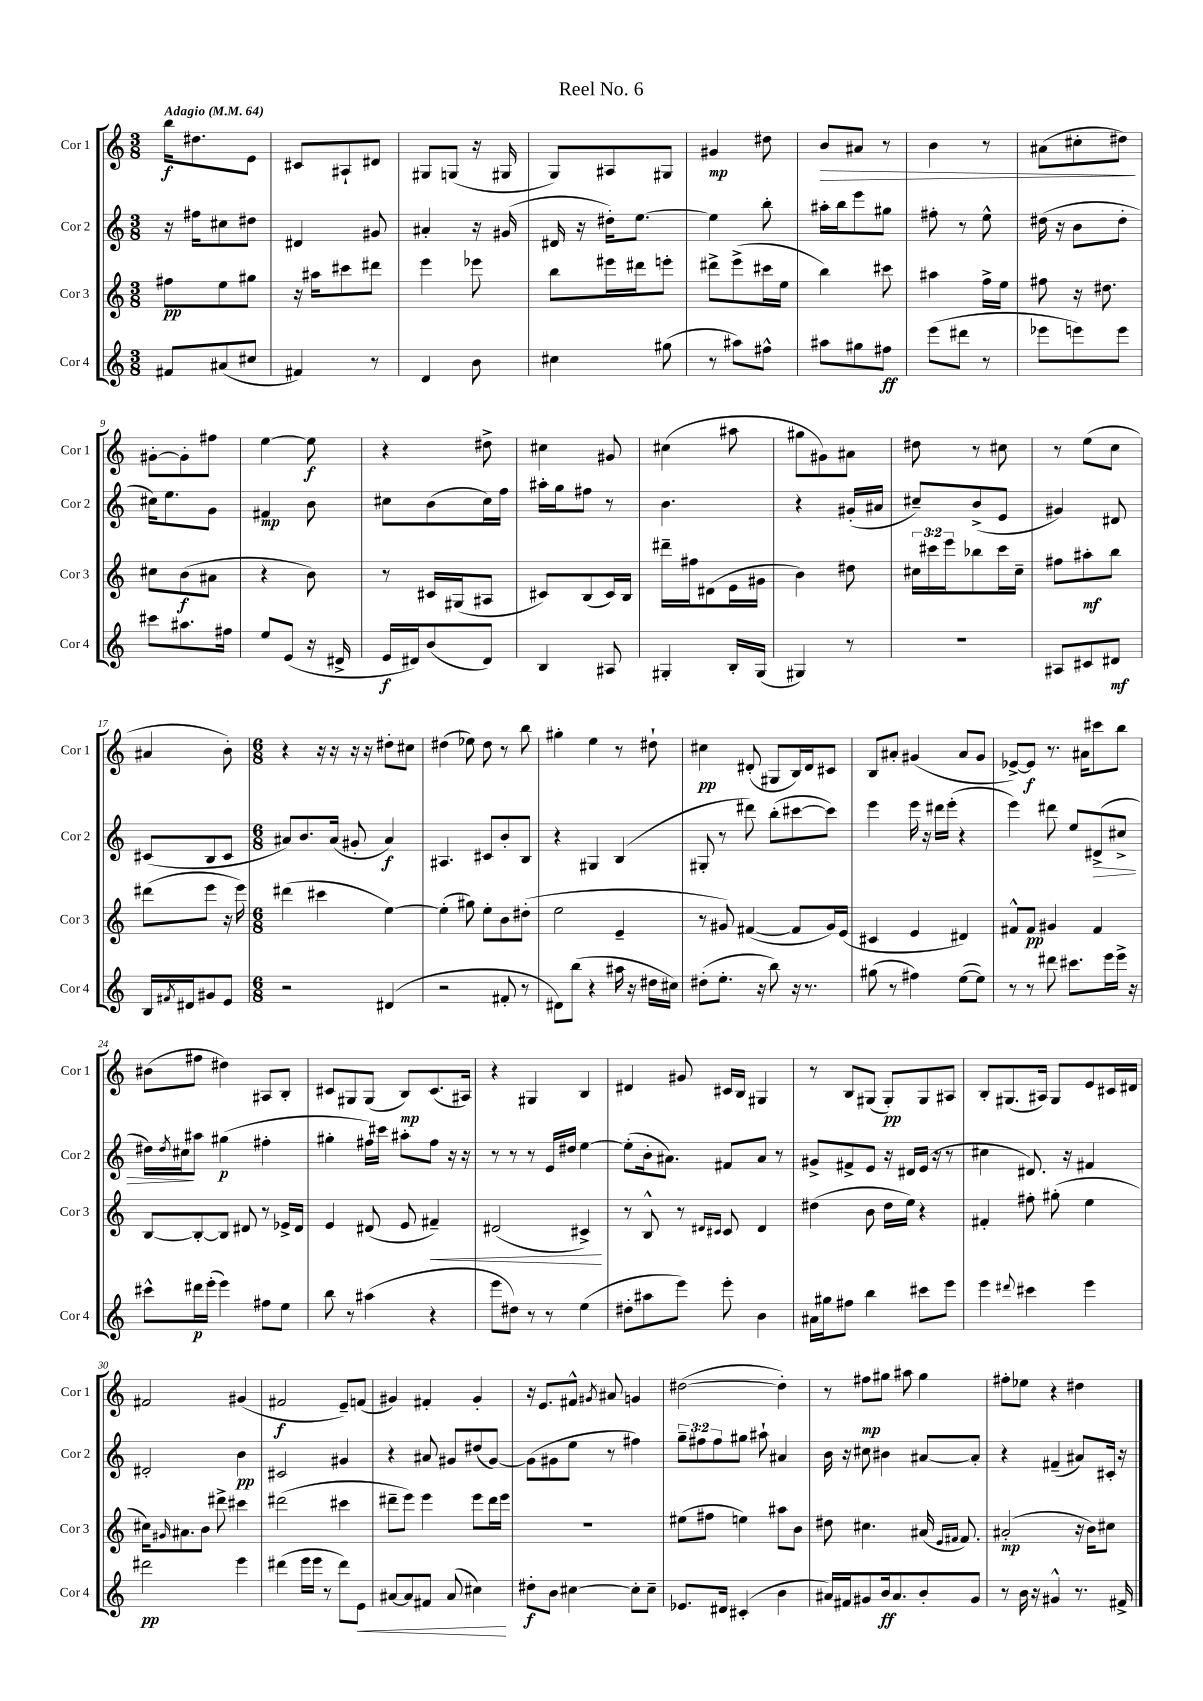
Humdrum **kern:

**kern	**dynam	**kern	**dynam	**kern	**dynam	**kern	**dynam
*part4	*part4	*part3	*part3	*part2	*part2	*part1	*part1
*staff4	*staff4	*staff3	*staff3	*staff2	*staff2	*staff1	*staff1
*I"Cor 4	*	*I"Cor 3	*	*I"Cor 2	*	*I"Cor 1	*
*I'Cor 4	*	*I'Cor 3	*	*I'Cor 2	*	*I'Cor 1	*
*clefG2	*	*clefG2	*	*clefG2	*	*clefG2	*
*k[]	*	*k[]	*	*k[]	*	*k[]	*
*M3/8	*	*M3/8	*	*M3/8	*	*M3/8	*
*MM64	*	*MM64	*	*MM64	*	*MM64	*
=1	=1	=1	=1	=1	=1	=1	=1
!	!	!	!	!	!	!LO:TX:a:B:t=Adagio	!
8f#X/L	.	8ff#X\L	pp	16r	.	16bb\KL	f
.	.	.	.	16ff#X\KL	.	8.dd#X\	.
(8a#X/	.	8ee\	.	8cc#X\	.	.	.
8cc#X/J	.	8gg#X\J	.	8dd#X\J	.	8e\J	.
=2	=2	=2	=2	=2	=2	=2	=2
4f#X/)	.	16r	.	4d#X/	.	8c#X/L	.
.	.	16aa#X\KL	.	.	.	.	.
.	.	8ccc#X\	.	.	.	8A#X`/	.
8r	.	8ddd#X\J	.	8g#X/	.	8d#X/J	.
=3	=3	=3	=3	=3	=3	=3	=3
4d/	.	4eee\	.	4a#X'/	.	8G#X/L	.
.	.	.	.	.	.	(8Gn/J	.
8b\	.	8eee-X\	.	16r	.	16r	.
.	.	.	.	(16g#X/	.	16G#X/	.
=4	=4	=4	=4	=4	=4	=4	=4
4cc#X\	.	8bb\L	.	16d#X/	.	8G/L)	.
.	.	.	.	16r	.	.	.
.	.	16eee#X\L	.	16dd#X'\KL)	.	8A#X/	.
.	.	16ddd#X\J	.	[8.ee\J	.	.	.
(8gg#X\	.	8eeen'\J	.	.	.	8G#X/J	.
=5	=5	=5	=5	=5	=5	=5	=5
8r	.	8ddd#X^\L	.	4ee\]	.	4g#X/	mp
8aa#X\L)	.	(8eee^\	.	.	.	.	.
8ff#X^^\J	.	16ccc#X\L	.	8bb'\	.	8dd#X\	.
.	.	16ee\JJ	.	.	.	.	.
=6	=6	=6	=6	=6	=6	=6	=6
!	!	!	!	!	!	!	!LO:HP:b
8aa#X\L	.	4bb\)	.	16aa#X'\LL	.	8b/L	>
.	.	.	.	16bb\J	.	.	.
8gg#X\	.	.	.	8eee\	.	8a#X/J	.
8ff#X\J	ff	8ccc#X\	.	8gg#X\J	.	8r	.
=7	=7	=7	=7	=7	=7	=7	=7
(8eee\L	.	4aa#X\	.	8ff#X'\	.	4b\	.
8ddd#X\J	.	.	.	8r	.	.	.
8r	.	16ff^\LL	.	8ee^^\	.	8r	.
.	.	16ee\JJ	.	.	.	.	.
=8	=8	=8	=8	=8	=8	=8	=8
8eee-X\L	.	8ff#X\	.	(16dd#X\	.	(8a#X\L	.
.	.	.	.	16r	.	.	.
8eeen\)	.	16r	.	8b\L	.	8cc#X'\	.
.	.	8.dd#X\	.	.	.	.	.
8eee\J	.	.	.	8dd#'\J	.	8dd#X\J)	.
.	.	.	.	.	.	.	]
!!LO:LB:g=z
=9	=9	=9	=9	=9	=9	=9	=9
8ccc#X\L	.	8cc#X\L	.	16cc#X\KL)	.	[8g#X'\L	.
.	.	.	.	8.ee\	.	.	.
8.aa#X\	.	(8b\	f	.	.	8g#'\]	.
.	.	8a#X\J	.	8g\J	.	8ff#X\J	.
16ff#X\Jk	.	.	.	.	.	.	.
=10	=10	=10	=10	=10	=10	=10	=10
8ee/L	.	4r	.	4f#X/	mp	[4ee\	.
(8e/J	.	.	.	.	.	.	.
16r	.	8b\)	.	8b\	.	8ee\]	f
16d#X^/	.	.	.	.	.	.	.
=11	=11	=11	=11	=11	=11	=11	=11
16e/LL	f	8r	.	8cc#X\L	.	4r	.
16d#X/J)	.	.	.	.	.	.	.
(8b/	.	16c#X/LL	.	(8b\	.	.	.
.	.	(16G#X/J	.	.	.	.	.
8d#/J)	.	8A#X/J	.	16cc#\L)	.	8dd#X^\	.
.	.	.	.	16ff\JJ	.	.	.
=12	=12	=12	=12	=12	=12	=12	=12
4B/	.	8c#X/L)	.	16aa#X'\LL	.	4cc#X\	.
.	.	.	.	16gg\J	.	.	.
.	.	(8B/	.	8ff#X\J	.	.	.
8A#X/	.	16c#/L)	.	8r	.	8g#X/	.
.	.	16B/JJ	.	.	.	.	.
=13	=13	=13	=13	=13	=13	=13	=13
4G#X'/	.	16ddd#X~\LL	.	4.b\	.	(4cc#X\	.
.	.	16ff#X\J	.	.	.	.	.
.	.	(8d#X\	.	.	.	.	.
16B'/LL	.	16e\L	.	.	.	8aa#X\	.
(16G#/JJ	.	16g#X\JJ	.	.	.	.	.
=14	=14	=14	=14	=14	=14	=14	=14
4G#X/)	.	4b\)	.	4r	.	8gg#X\L	.
.	.	.	.	.	.	8g#X\)	.
8r	.	8dd#X\	.	(16g#X'/LL	.	8a#X\J	.
.	.	.	.	16a#X/JJ	.	.	.
=15	=15	=15	=15	=15	=15	=15	=15
4.r	.	24cc#X\LL	.	8cc#X~/L)	.	8dd#X\	.
.	.	24ccc#X\	.	.	.	.	.
.	.	24eee\J	.	.	.	.	.
.	.	8bb-X\	.	(8b^/	.	8r	.
.	.	16ccc#\L	.	8e/J	.	8cc#X\	.
.	.	16cc#~\JJ	.	.	.	.	.
=16	=16	=16	=16	=16	=16	=16	=16
8A#X/L	.	8ff#X\L	.	4g#X/)	.	8r	.
8c#X/	.	8aa#X'\	mf	.	.	(8ee\L	.
8d#X/J	mf	8bb\J	.	8d#X/	.	8cc\J	.
!!LO:LB:g=z
=17	=17	=17	=17	=17	=17	=17	=17
16B/LL	.	(8ddd#X\L	.	(8c#X/L	.	4a#X/	.
8qf#X/	.	.	.	.	.	.	.
16d#X/J	.	.	.	.	.	.	.
8g#X/	.	8eee\J	.	8B/	.	.	.
8e/J	.	16r	.	8c#/J	.	8b'\)	.
.	.	16eee\)	.	.	.	.	.
=18	=18	=18	=18	=18	=18	=18	=18
*M6/8	*	*M6/8	*	*M6/8	*	*M6/8	*
2r	.	(4ddd#X\	.	8a#X/L)	.	4r	.
.	.	.	.	8.b/	.	.	.
.	.	4ccc#X\	.	.	.	16r	.
.	.	.	.	(16a#/Jk	.	16r	.
.	.	.	.	8g#X'/	.	16r	.
.	.	.	.	.	.	16r	.
(4d#X/	.	[4ee\)	.	4a#/)	f	8dd#X'\L	.
.	.	.	.	.	.	8cc#X\J	.
=19	=19	=19	=19	=19	=19	=19	=19
2r	.	(4ee'\]	.	4.A#X/	.	(4dd#X\	.
.	.	8gg#X\)	.	.	.	8ee-X\)	.
.	.	8ee'\L	.	8c#X/L	.	8dd#\	.
8f#X'/	.	8b\	.	8b'/	.	8r	.
8r	.	(8dd#X'\J	.	8B/J	.	8bb\	.
=20	=20	=20	=20	=20	=20	=20	=20
8d#X\L)	.	2ee\	.	4r	.	4gg#X'\	.
(8bb\J	.	.	.	.	.	.	.
4r	.	.	.	4G#X/	.	4ee\	.
16aa#X\	.	4e~/	.	(4B/	.	8r	.
16r	.	.	.	.	.	.	.
16dd#X\LL	.	.	.	.	.	8dd#X`\	.
16cc#X\JJ)	.	.	.	.	.	.	.
=21	=21	=21	=21	=21	=21	=21	=21
(8dd#X'\L	.	8r	.	8G#X'/	.	4cc#X\	pp
8.ee'\J	.	8g#X/)	.	8r	.	.	.
.	.	([4f#X/	.	8ddd#X\)	.	(8d#X'/	.
16r	.	.	.	.	.	.	.
8bb\)	.	.	.	(8bb'\L	.	8G#X/L	.
16r	.	8f#/L]	.	[8ccc#X\	.	16B/L)	.
8.r	.	.	.	.	.	16d#/J	.
.	.	16g#/L)	.	8ccc#\J])	.	8c#X/J	.
.	.	(16e/JJ	.	.	.	.	.
=22	=22	=22	=22	=22	=22	=22	=22
(8gg#X\	.	4c#X/	.	4eee\	.	8B/L	.
8r	.	.	.	.	.	8a#X'/J	.
4ff#X\)	.	4e/	.	16eee\	.	(4g#X/	.
.	.	.	.	16r	.	.	.
.	.	.	.	16ddd#X\LL	.	.	.
.	.	.	.	(16eee'\JJ	.	.	.
([8ee\L	.	4d#X/)	.	4r	.	8a#/L	.
8ee\J])	.	.	.	.	.	8g#/J	.
=23	=23	=23	=23	=23	=23	=23	=23
8r	.	8f#X^^/L	.	4eee\)	.	[8e-X^/L)	.
8r	.	8f#/J	pp	.	.	8e-/J]	f
8ddd#X\	.	4g#X/	.	8ddd#X\	.	8.r	.
8.ccc#X\L	.	.	.	8ee/L	.	.	.
.	.	.	.	.	.	16a#X\KL	.
!	!	!	!	!	!LO:HP:b	!	!
.	.	4f#/	.	(8d#X^/	>	8ccc#X\	.
16eee\L	.	.	.	.	.	.	.
16eee^\JJ	.	.	.	8cc#X^/J	.	8bb\J	.
16r	.	.	.	.	.	.	.
!!LO:LB:g=z
=24	=24	=24	=24	=24	=24	=24	=24
8ccc#X^^\L	.	[8B/L	.	16dd#X\LL)	.	(8b#X\L	.
.	.	.	.	8qdd#/	.	.	.
.	.	.	.	16cc#X\J	.	.	.
16ddd#X\L	p	8B'/_	.	8aa#X\J	]	8ff#X\J	.
(16eee'\JJ	.	.	.	.	.	.	.
4eee\)	.	8B/J]	.	(4gg#X\	p	4dd#X\)	.
.	.	8d#X/	.	.	.	.	.
8ff#X\L	.	8r	.	4ff#X'\	.	8A#X/L	.
8ee\J	.	16e-X^/LL	.	.	.	8B'/J	.
.	.	16d#/JJ	.	.	.	.	.
=25	=25	=25	=25	=25	=25	=25	=25
8bb\	.	4e/	.	4gg#X'\	.	8c#X/L	.
8r	.	.	.	.	.	8G#X/	.
(4aa#X\	.	(8d#X/	.	16ff#X\LL)	.	(8G#/J	.
.	.	.	.	16ccc#X\JJ	.	.	.
.	.	8e/	.	8aa#X'\L	.	8B/L)	mp
!	!	!	!LO:HP:b	!	!	!	!
4r	.	4f#X~/)	<	8ff#\J	.	(8.c#/	.
.	.	.	.	16r	.	.	.
.	.	.	.	16r	.	16A#X/Jk)	.
=26	=26	=26	=26	=26	=26	=26	=26
8eee\L	.	(2d#X/	.	8r	.	4r	.
8dd#X\J)	.	.	.	8r	.	.	.
8r	.	.	.	8r	.	4G#X/	.
8r	.	.	.	16e/LL	.	.	.
.	.	.	.	16dd#X/JJ	.	.	.
(4ee\	.	4c#X^/)	.	[4ee\	.	4B/	.
.	.	.	[	.	.	.	.
=27	=27	=27	=27	=27	=27	=27	=27
8dd#X'\L	.	8r	.	(8ee'\L]	.	4d#X/	.
8aa#X\	.	8B^^/	.	16b'\k	.	.	.
.	.	.	.	8.a#X\J)	.	.	.
8eee\J)	.	8r	.	.	.	8g#X/	.
.	.	16qqd#X/LL	.	.	.	.	.
.	.	16qqc#X/JJ	.	.	.	.	.
8eee'\	.	8c#/	.	8f#X/L	.	16c#X/LL	.
.	.	.	.	.	.	16B/JJ	.
4b\	.	4d#/	.	8a#/J	.	4G#X/	.
.	.	.	.	8r	.	.	.
=28	=28	=28	=28	=28	=28	=28	=28
16a#X\LL	.	(4dd#X\	.	8g#X^/L	.	8r	.
16gg#X\J	.	.	.	.	.	.	.
8ff#X\J	.	.	.	8f#X^/	.	8B/L	.
4bb\	.	8b\	.	8e/J	.	(8G#X/J	.
.	.	16dd#\LL	.	16r	.	8G#'/L)	pp
.	.	16ee\JJ)	.	16d#X/LL	.	.	.
8ccc#X\L	.	4r	.	(16e/JJ	.	8G#/	.
.	.	.	.	16r	.	.	.
8eee\J	.	.	.	8r	.	8A#X/J	.
=29	=29	=29	=29	=29	=29	=29	=29
4eee\	.	4f#X'/	.	4cc#X\	.	8B'/L	.
.	.	.	.	.	.	(8.G#X/	.
8qqddd#X/	.	.	.	.	.	.	.
4ccc#X\	.	8ff#X'\	.	8.d#X/)	.	.	.
.	.	.	.	.	.	16A#X/Jk)	.
.	.	(8gg#X'\	.	.	.	8G#/L	.
.	.	.	.	16r	.	.	.
4eee\	.	4ee\	.	4f#X/	.	8e/	.
.	.	.	.	.	.	16c#X/L	.
.	.	.	.	.	.	16d#X/JJ	.
!!LO:LB:g=z
=30	=30	=30	=30	=30	=30	=30	=30
2ddd#X\	pp	16cc#X\KL)	.	2d#X'/	.	2f#X/	.
.	.	16qqg#X/	.	.	.	.	.
.	.	8.a#X\	.	.	.	.	.
.	.	8b\J	.	.	.	.	.
.	.	8ddd#X^\	.	.	.	.	.
4eee\	.	4ccc#X\	.	4b\	pp	(4g#X/	.
=31	=31	=31	=31	=31	=31	=31	=31
(4ddd#X\	.	(2ddd#X\	.	2c#X/	.	2f#X/	f
16eee\LL	.	.	.	.	.	.	.
16eee\JJ	.	.	.	.	.	.	.
8r	.	.	.	.	.	.	.
8ddd#\L)	.	4ccc#X\	.	4g#X/	.	8e~/L)	.
!	!LO:HP:b	!	!	!	!	!	!
8e\J	<	.	.	.	.	(8fn/J	.
=32	=32	=32	=32	=32	=32	=32	=32
[8a#X/L	.	8ddd#X~\L	.	4r	.	4g#X/)	.
8a#/]	.	8eee\J)	.	.	.	.	.
8f#X/J	.	4eee\	.	8a#X/	.	4f#X'/	.
(8a#/	.	.	.	8g#X/L	.	.	.
4cc#X\)	.	8eee\L	.	(8dd#X/	.	4g#'/	.
.	.	16ddd#\L	.	[8g#/J)	.	.	.
.	.	16eee\JJ	.	.	.	.	.
.	[	.	.	.	.	.	.
=33	=33	=33	=33	=33	=33	=33	=33
8dd#X'\L	f	2.r	.	(8g#\L]	.	16r	.
.	.	.	.	.	.	8.e/L	.
8b\J	.	.	.	8g#X\	.	.	.
[4cc#X\	.	.	.	8ee\J	.	8f#X^^/J	.
.	.	.	.	.	.	8qg#X/	.
.	.	.	.	8r	.	8a#X/	.
8cc#'\L]	.	.	.	4ff#X\)	.	4gn/	.
8cc#~\J	.	.	.	.	.	.	.
=34	=34	=34	=34	=34	=34	=34	=34
8.e-X/L	.	(8ee#X\L	.	12gg~\L	.	([2dd#X\	.
.	.	.	.	12ff#X\	.	.	.
.	.	8ff#X\J	.	.	.	.	.
.	.	.	.	12ff#\	.	.	.
16d#X/Jk	.	.	.	.	.	.	.
(4c#X'/	.	4een\)	.	8gg#X\J	.	.	.
.	.	.	.	8aa#X`\	.	.	.
4b\	.	8aa#X\L	.	4a#X/	.	4dd#'\])	.
.	.	8b\J	.	.	.	.	.
=35	=35	=35	=35	=35	=35	=35	=35
16a#X/LL)	.	8dd#X\	.	16b\	.	8r	.
16f#X/J	.	.	.	16r	.	.	.
8g#X/	.	4.cc#X\	.	8cc#X\	.	8ff#X\L	mp
16b/k	ff	.	.	4b#X\	.	8gg#X\J	.
8.a#/	.	.	.	.	.	.	.
.	.	.	.	.	.	8aa#X\	.
8b'/	.	(16a#X/	.	[8a#X/L	.	4gg#\	.
.	.	16qqe/LL	.	.	.	.	.
.	.	16qqf#X/JJ	.	.	.	.	.
.	.	8.f#/)	.	.	.	.	.
8g#/J	.	.	.	8a#'/J]	.	.	.
=36	=36	=36	=36	=36	=36	=36	=36
8r	.	(2a#X'/	mp	4r	.	8ff#X'\L	.
16b\	.	.	.	.	.	8ee-X\J	.
16r	.	.	.	.	.	.	.
4g#X^^/	.	.	.	(4f#X~/	.	4r	.
8.r	.	16r	.	8a#X/L)	.	4dd#X\	.
.	.	16b\KL)	.	.	.	.	.
.	.	8cc#X\J	.	16c#X'/Jk	.	.	.
16f#X^/	.	.	.	16r	.	.	.
==	==	==	==	==	==	==	==
*-	*-	*-	*-	*-	*-	*-	*-
